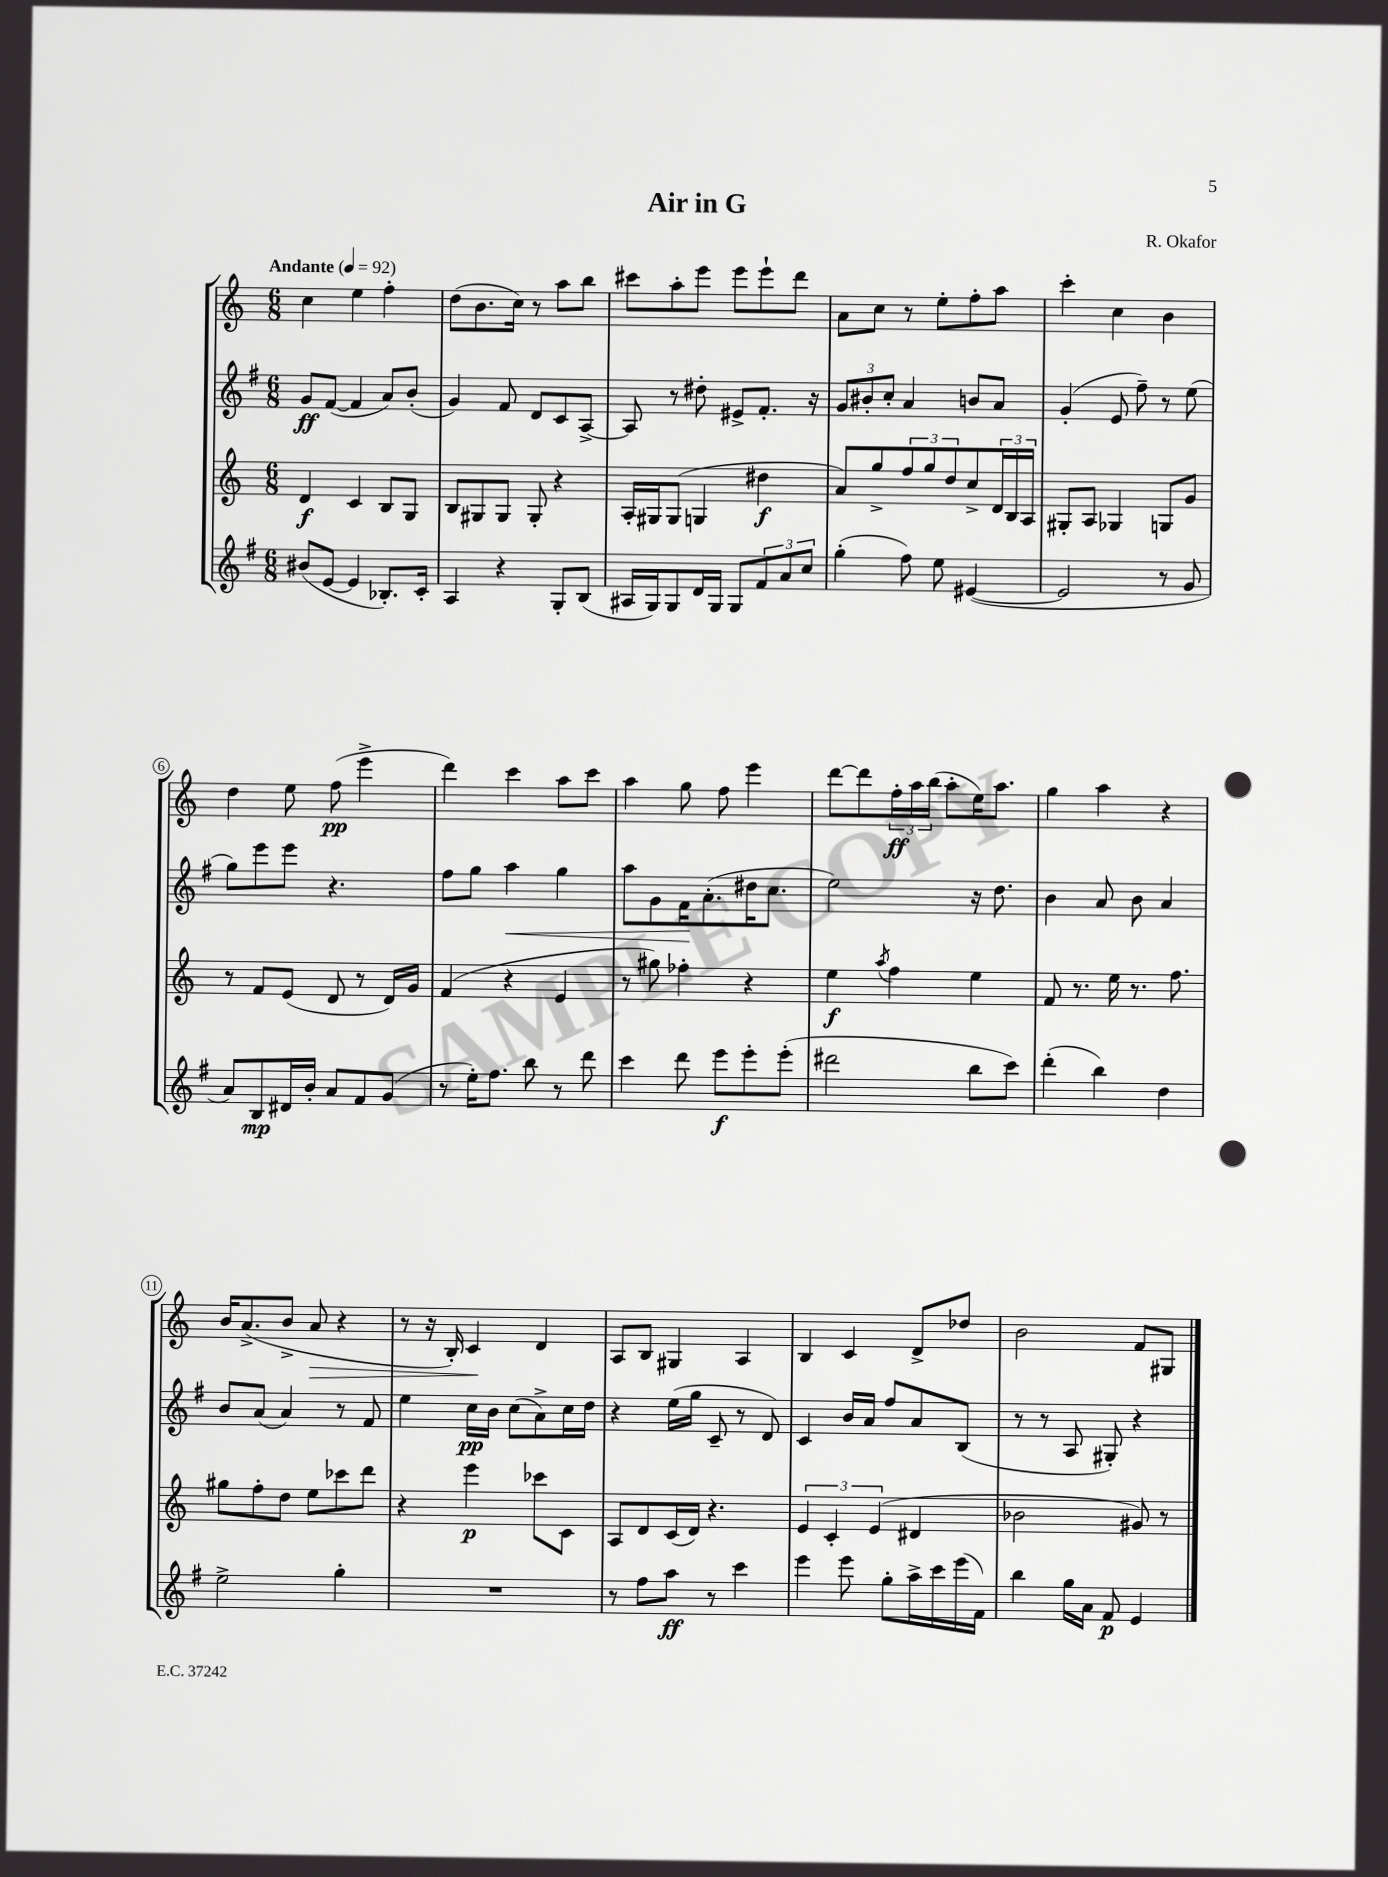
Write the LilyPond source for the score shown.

\header { title = "Air in G" composer = "R. Okafor" }
<<
\new StaffGroup <<
\new Staff = "s0" {
    \clef treble \key c \major \numericTimeSignature \time 6/8 \tempo "Andante" 4 = 92
    c''4 e''4 f''4-. |
    d''8( b'8. c''16) r8 a''8 b''8 |
    cis'''8 a''8-. e'''8 e'''8 e'''8-! d'''8 |
    a'8 c''8 r8 e''8-. f''8-. a''8 |
    c'''4-. c''4 b'4 |
    d''4 e''8 f''8\pp( e'''4-> |
    d'''4) c'''4 a''8 c'''8 |
    a''4 g''8 f''8 e'''4 |
    d'''8~ d'''8 \tuplet 3/2 { f''16-.\ff a''16 b''16( } a''8-. e''16) a''8. |
    g''4 a''4 r4 |
    b'16 a'8.->( b'8-> a'8\> r4 |
    r8 r16 b16-.) c'4\! d'4 |
    a8 b8 gis4 a4 |
    b4 c'4 d'8-> des''8 |
    b'2 f'8 gis8 \bar "|." |
}
\new Staff = "s1" {
    \clef treble \key g \major \numericTimeSignature \time 6/8
    g'8\ff fis'8~( fis'4 a'8) b'8-.( |
    g'4) fis'8 d'8 c'8 a8~-> |
    a8 r8 dis''8-. eis'8-> fis'8.-. r16 |
    \tuplet 3/2 { g'8 bis'8-. c''8-. } a'4 b'8 a'8 |
    g'4-.( e'8 fis''8--) r8 e''8( |
    g''8) e'''8 e'''8 r4. |
    fis''8 g''8 a''4\< g''4 |
    a''8 g'8 fis'16\! a'8.-.( dis''16 c''8. |
    e''2) r16 d''8. |
    b'4 a'8 b'8 a'4 |
    b'8 a'8( a'4) r8 fis'8 |
    e''4 c''16\pp b'16 c''8( a'8->) c''16 d''16 |
    r4 e''16( g''16 c'8-- r8 d'8) |
    c'4 b'16 a'16 fis''8 a'8 b8( |
    r8 r8 a8 gis8-.) r4 \bar "|." |
}
\new Staff = "s2" {
    \clef treble \key c \major \numericTimeSignature \time 6/8
    d'4\f c'4 b8 g8 |
    b8 gis8 gis8 gis8-. r4 |
    a16-. gis16 gis8( g4 dis''4\f |
    a'8) g''8-> \tuplet 3/2 { f''8 g''8 d''8 } c''8-> \tuplet 3/2 { d'16 b16 a16 } |
    gis8-. a8 ges4 g8 g'8 |
    r8 f'8 e'8( d'8 r8 d'16) g'16 |
    f'4( r4 e'4 |
    r8 gis''8) fes''4-. r4 |
    e''4\f \acciaccatura { a''8 } f''4 e''4 |
    f'8 r8. e''16 r8. f''8. |
    gis''8 f''8-. d''8 e''8 ces'''8 d'''8 |
    r4 e'''4\p ces'''8 c'8 |
    a8 d'8 c'16( d'16) r4. |
    \tuplet 3/2 { e'4 c'4-. e'4( } dis'4 |
    bes'2 gis'8) r8 \bar "|." |
}
\new Staff = "s3" {
    \clef treble \key g \major \numericTimeSignature \time 6/8
    bis'8( e'8~ e'4 bes8.-.) c'16-. |
    a4 r4 g8-. b8( |
    ais16 g16) g8 d'16 g16 g8 \tuplet 3/2 { fis'8 a'8 c''8 } |
    g''4-.( fis''8) e''8 eis'4~( |
    eis'2 r8 g'8 |
    a'8) b8\mp dis'16 b'16-. a'8 fis'8 g'8( |
    r8 e''16-.) fis''8. b''8 r8 d'''8 |
    c'''4 d'''8 e'''8\f e'''8-. e'''8-.( |
    dis'''2 b''8 c'''8) |
    d'''4-.( b''4) d''4 |
    e''2-> g''4-. |
    R2. |
    r8 fis''8 a''8\ff r8 c'''4 |
    e'''4 e'''8 g''8-. a''16-> c'''16 e'''16( fis'16) |
    b''4 g''16 a'16 fis'8\p e'4 \bar "|." |
}
>>
>>
\layout { \context { \Score \override BarNumber.stencil = #(make-stencil-circler 0.1 0.3 ly:text-interface::print) } }
